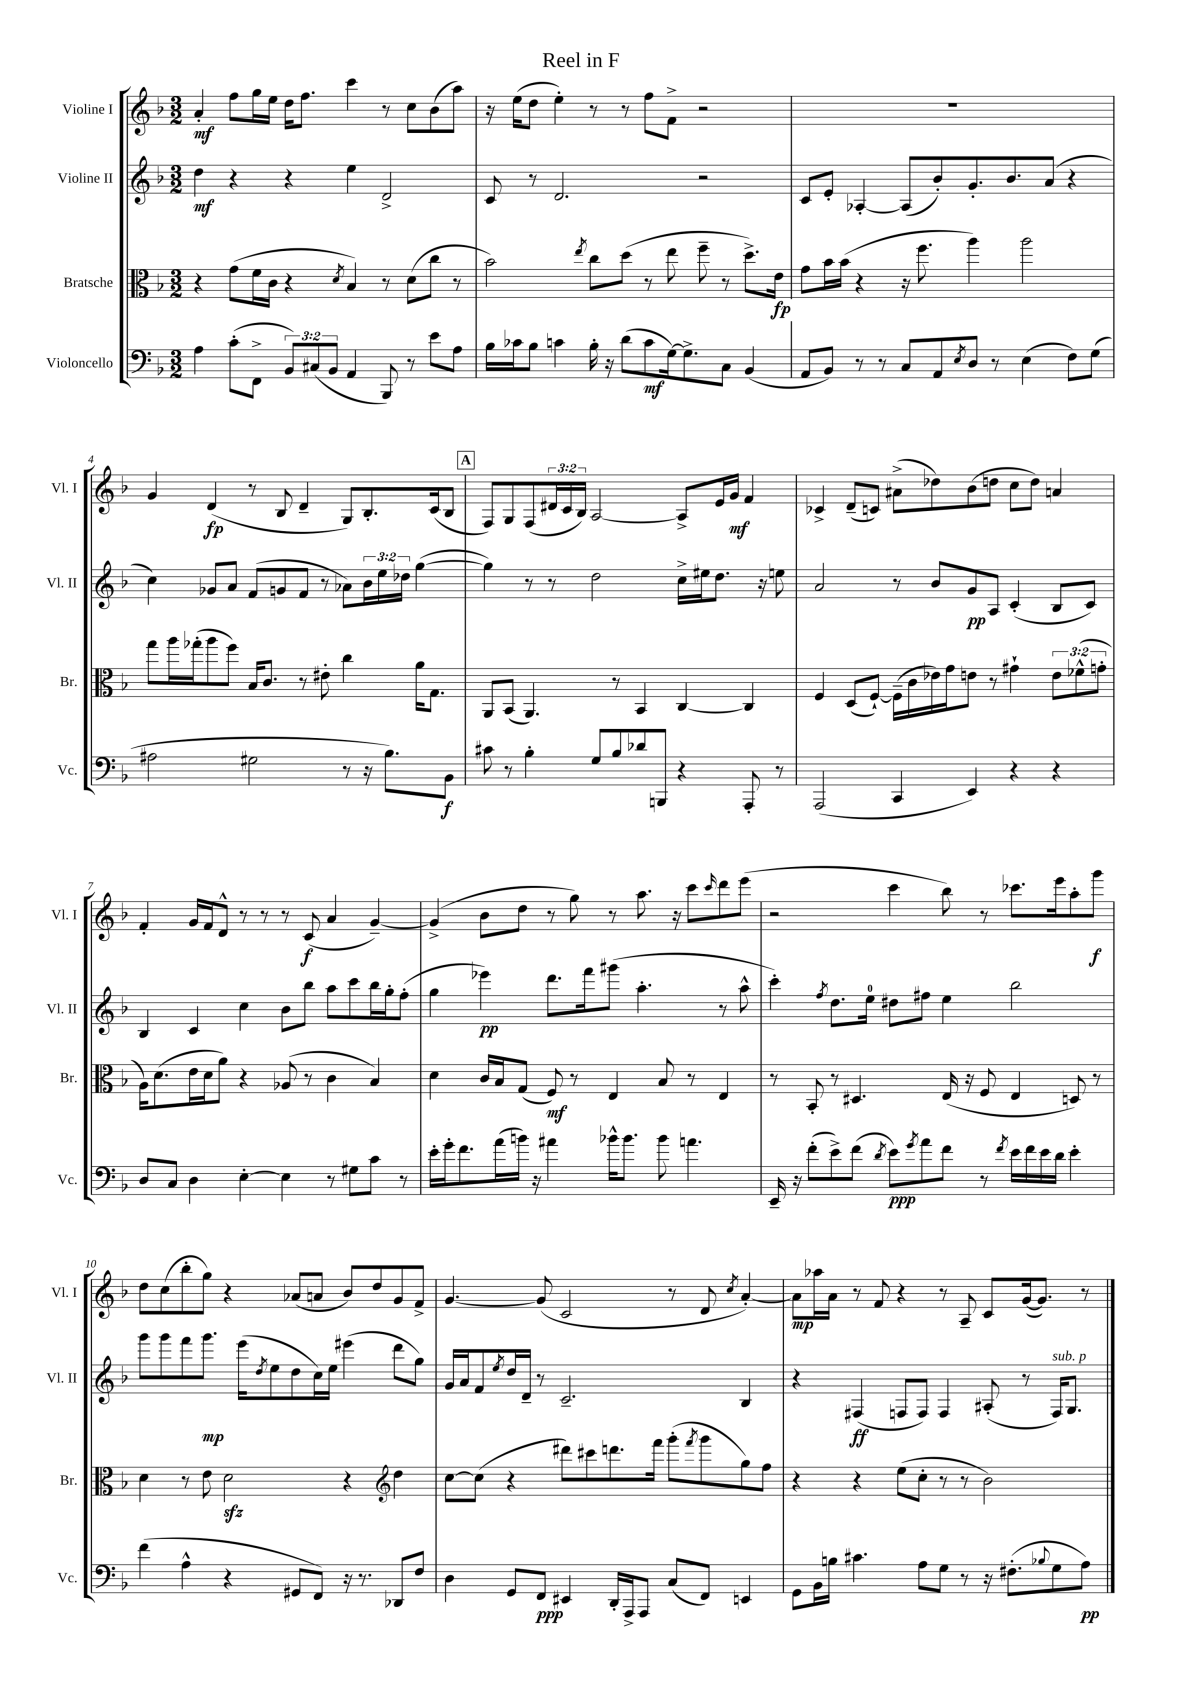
\header { title = "Reel in F" }
<<
\new StaffGroup <<
\new Staff = "s0" \with { instrumentName = "Violine I" shortInstrumentName = "Vl. I" } {
    \clef treble \key f \major \numericTimeSignature \time 3/2 \override Staff.TupletNumber.text = #tuplet-number::calc-fraction-text
    a'4-.\mf f''8 g''16 e''16 d''16 f''8. c'''4 r8 c''8 bes'8( a''8) |
    r16 e''16( d''8 e''4-.) r8 r8 f''8 f'8-> r2 |
    R1. |
    g'4 d'4\fp( r8 bes8 d'4-- g8) bes8.-. c'16( bes8 |
    \mark \markup { \box "A" } f8) g8 f8( \tuplet 3/2 { dis'16 c'16 bes16) } a2~ a8-> e'16 g'16\mf f'4 |
    ces'4-> d'8--( c'8) ais'8->( des''8) bes'8( d''8 c''8 d''8) a'4 |
    f'4-. g'16 f'16 d'8-^ r8 r8 r8 c'8\f( a'4 g'4~--) |
    g'4->( bes'8 d''8 r8 g''8) r8 a''8. r16 c'''8 \grace { c'''16 } d'''8 e'''8( |
    r2 c'''4 bes''8) r8 ces'''8. e'''16 a''8-. g'''8\f |
    d''8 c''8( bes''8-. g''8) r4 aes'8( a'8 bes'8) d''8 g'8 f'8-> |
    g'4.~ g'8( c'2 r8 d'8 \acciaccatura { c''8 } a'4~-.) |
    a'8\mp aes''16 a'16 r8 f'8 r4 r8 a8-- c'8 g'16~( g'8.) r8 \bar "|." |
}
\new Staff = "s1" \with { instrumentName = "Violine II" shortInstrumentName = "Vl. II" } {
    \clef treble \key f \major \numericTimeSignature \time 3/2 \override Staff.TupletNumber.text = #tuplet-number::calc-fraction-text
    d''4\mf r4 r4 e''4 d'2-> |
    c'8 r8 d'2. r2 |
    c'8 e'8-. aes4~-. aes8( bes'8-.) g'8.-. bes'8. a'8( r4 |
    c''4) ges'8 a'8 f'8( g'8 f'8 r8 aes'8) \tuplet 3/2 { bes'16 e''16 des''16 } g''4~( |
    \mark \markup { \box "A" } g''4) r8 r8 d''2 c''16-> eis''16 d''8. r16 e''8 |
    a'2 r8 bes'8 g'8\pp a8 c'4-.( bes8 c'8) |
    bes4 c'4 c''4 bes'8 bes''8 a''8 c'''8 bes''16 g''16-. f''8-.( |
    g''4 ees'''4\pp) d'''8. f'''16 gis'''8( a''4.-. r8 a''8-^ |
    c'''4-.) \acciaccatura { f''8 } d''8. e''16-0 dis''8 fis''8 e''4 bes''2 |
    g'''8 g'''8 f'''8 g'''8.\mp e'''16( \acciaccatura { d''8 } e''8 d''8 c''16) e''16 eis'''4( d'''8 g''8) |
    g'16 a'16 f'8 \acciaccatura { e''8 } d''16 d'16-- r8 c'2.-- bes4 |
    r4 fis4\ff( f8 f8) f4 ais8-.( r8 f16^\markup { \italic "sub. p" }) g8. \bar "|." |
}
\new Staff = "s2" \with { instrumentName = "Bratsche" shortInstrumentName = "Br." } {
    \clef alto \key f \major \numericTimeSignature \time 3/2 \override Staff.TupletNumber.text = #tuplet-number::calc-fraction-text
    r4 g'8( f'16 c'16 r4 \acciaccatura { d'8 } bes4) r8 d'8( c''8 r8 |
    bes'2) \acciaccatura { e''8 } c''8 d''8( r8 e''8 f''8-- r8 d''8.->) e'16\fp |
    g'8 bes'16 bes'16( r4 r16 f''8. a''4) a''2 |
    g''8 a''16 ges''16-.( a''8 f''8) bes16 c'8. r8 eis'8-. c''4 a'16 g8. |
    \mark \markup { \box "A" } a,8 bes,8( a,4.) r8 bes,4 c4~ c4 |
    f4 d8( f8~-!) f16--( c'16 ees'16) g'16 e'8 r8 gis'4-! \tuplet 3/2 { e'8 fes'8-^( g'8-. } |
    a16) d'8.( e'16 d'16 a'8) r4 aes8( r8 c'4 bes4) |
    d'4 c'16 bes16 g8( f8\mf) r8 e4 bes8 r8 e4 |
    r8 bes,8-. r8 dis4. e16( r16 f8 e4 d8) r8 |
    d'4 r8 e'8 d'2\sfz r4 \clef treble d''4 |
    c''8~ c''8( r4 dis'''8) cis'''8 d'''8. f'''16 g'''8-.( \acciaccatura { f'''8 } g'''8 g''8) f''8 |
    r4 r4 e''8( c''8-. r8 r8 bes'2) \bar "|." |
}
\new Staff = "s3" \with { instrumentName = "Violoncello" shortInstrumentName = "Vc." } {
    \clef bass \key f \major \numericTimeSignature \time 3/2 \override Staff.TupletNumber.text = #tuplet-number::calc-fraction-text
    a4 c'8-.( f,8-> \tuplet 3/2 { bes,8) cis8( bes,8 } a,4 bes,,8) r8 e'8 a8 |
    bes16 ces'16 bes8 c'4 bes16-. r16 d'8( c'8\mf g16~) g8.-> c8 bes,4( |
    a,8 bes,8) r8 r8 c8 a,8 \acciaccatura { e8 } d8 r8 e4( f8) g8( |
    ais2 gis2 r8 r16 bes8.) bes,8\f |
    \mark \markup { \box "A" } cis'8 r8 bes4-. g8 bes8 des'8 b,,8 r4 a,,8-. r8 |
    a,,2( c,4 e,4) r4 r4 |
    d8 c8 d4 e4~-. e4 r8 gis8 c'8 r8 |
    e'16-. g'16-. f'8. a'16( b'16) r16 ais'4 bes'16-^ bes'8. bes'8 a'4. |
    e,16-- r16 f'8-.( e'8->) f'8( \acciaccatura { d'8 } e'8\ppp) \acciaccatura { g'8 } a'8 f'8 r8 \acciaccatura { f'8 } e'16 f'16 e'16 d'16 e'4-. |
    f'4( a4-^ r4 gis,8 f,8) r16 r8. des,8 f8 |
    d4 g,8 f,8\ppp eis,4 d,16-. a,,16-> a,,8 c8( f,8) e,4 |
    g,8 bes,16 b16 cis'4. a8 g8 r8 r16 fis8.-.( \appoggiatura { bes8 } g8 a8\pp) \bar "|." |
}
>>
>>
